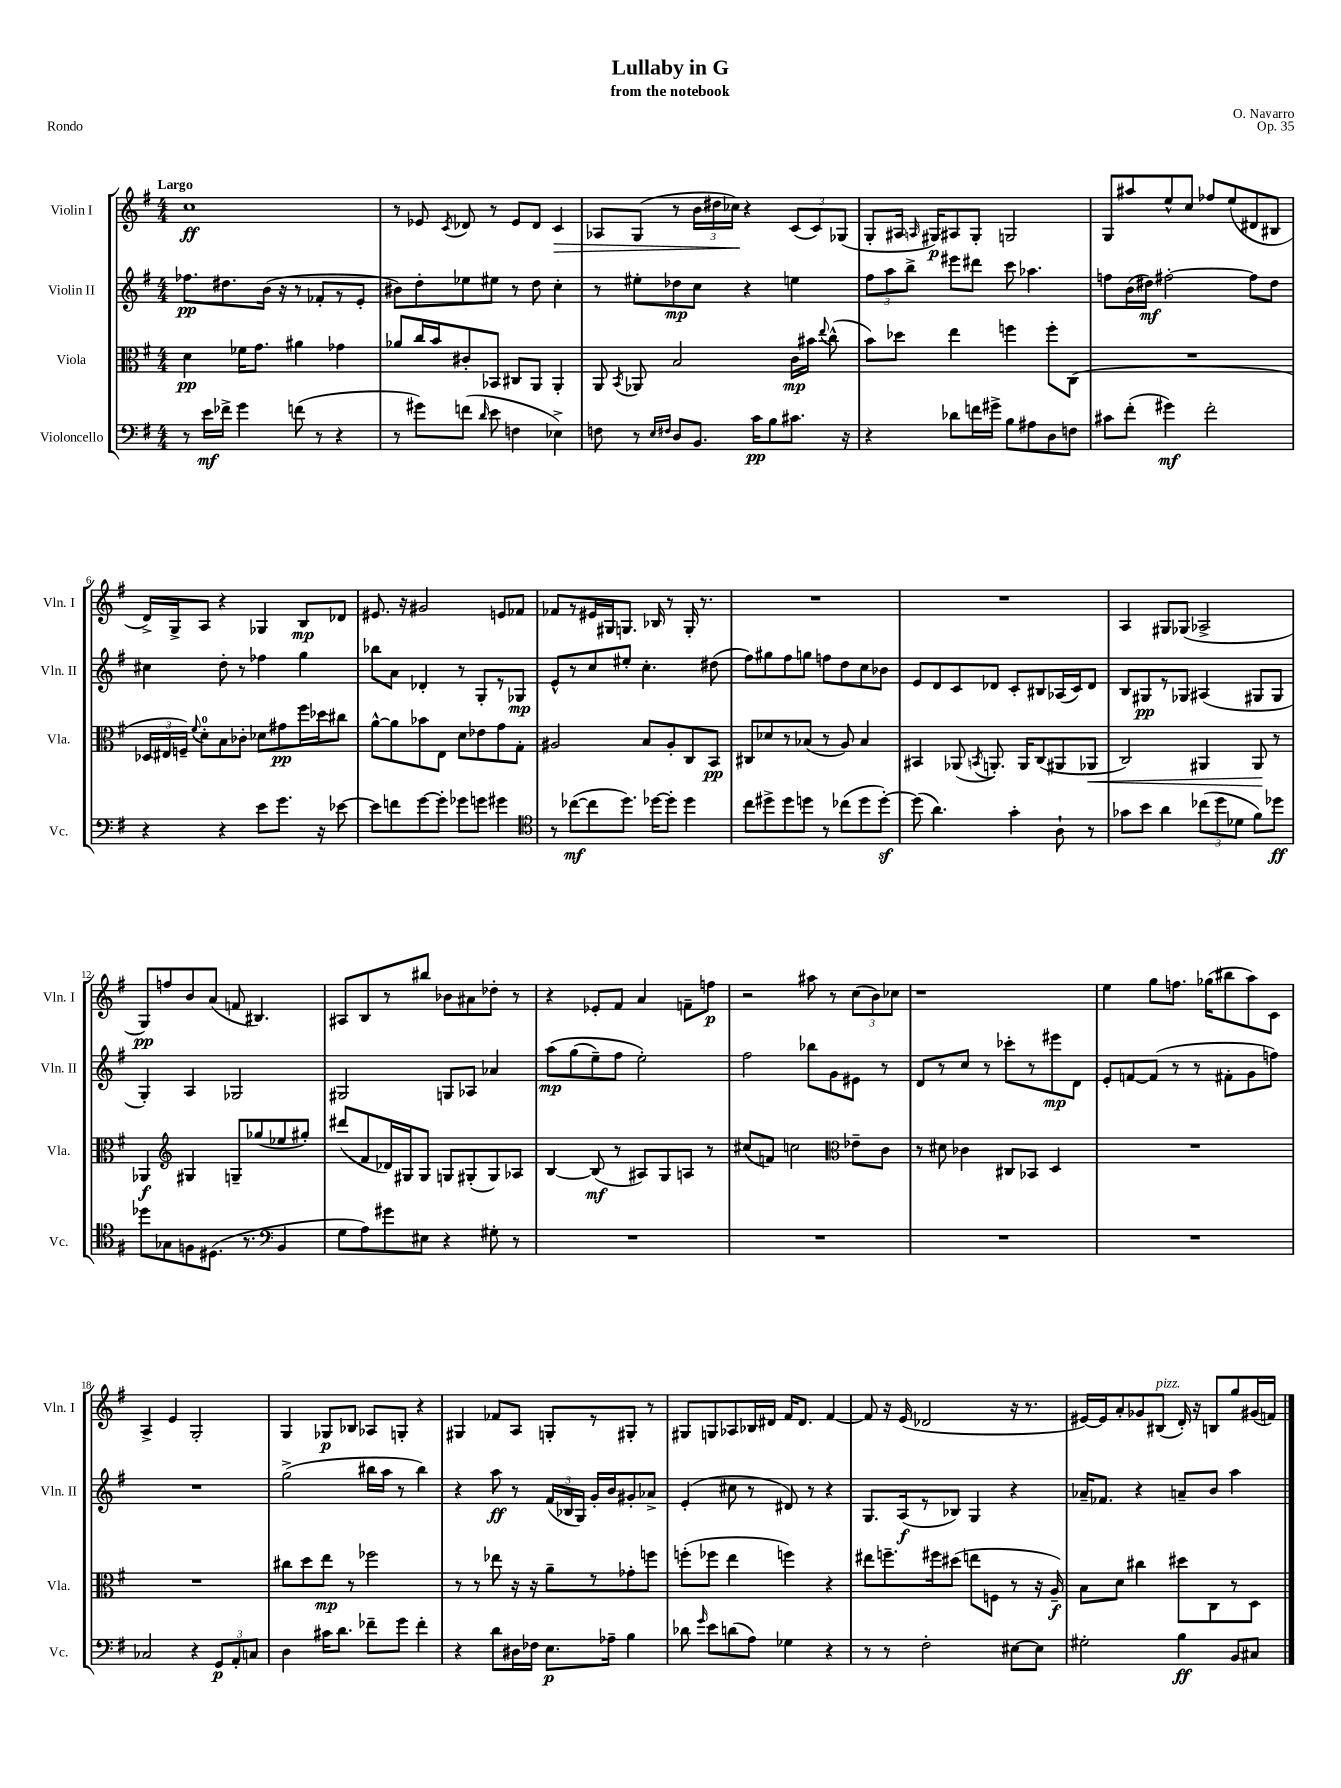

**kern	**kern	**kern	**kern
*staff4	*staff3	*staff2	*staff1
*clefF4	*clefC3	*clefG2	*clefG2
*k[f#]	*k[f#]	*k[f#]	*k[f#]
*M4/4	*M4/4	*M4/4	*M4/4
8r	4d\	8.ff-\L	1cc
16e\LL	.	.	.
16f-^\JJ	.	8.dd#\	.
4g\	16f-\LK	.	.
.	8.g\J	.	.
.	.	(16b\Jk	.
.	.	16r	.
(8f\	4a#\	8r	.
8r	.	8f-'/L	.
4r	4g-\	8r	.
.	.	8e'/J	.
=	=	=	=
8r	8a-/L	8b#\L)	8r
8g#\L)	16cc/L	8dd'\	8e-/
.	16b/J	.	.
.	.	.	8qc/
(8f\J	8c#'/	8ee-\	8d-/
16qqd/	.	.	.
8e\	8BB-/J	8ee#\J	8r
4F\	8C#/L	8r	8e-/L
.	8AA/J	8dd\	8d-/J
4E-^\)	4AA'/	4cc'\	4c/
=	=	=	=
8F\	8AA/	8r	8A-/L
.	8qBB/	.	.
8r	8AA-/	8ee#'\L	(8G/J
16qqE/LL	.	.	.
16qqF#/JJ	.	.	.
8D/L	2B/	8dd-\	8r
8.BB/J	.	8cc\J	24b\LL
.	.	.	24dd#\
.	.	.	24cc-\JJ)
.	.	4r	4r
16c\LK	.	.	.
8B\	.	.	.
8.c#\J	16c\LL	4ee\	(12c/L
.	16b#\JJ	.	.
.	.	.	12c/)
.	8qqee/	.	.
.	(8cc^^\	.	.
.	.	.	(12G-/J
16r	.	.	.
=	=	=	=
4r	8b\L)	12ff#\L	8G'/L
.	.	12aa\	.
.	8dd-\J	.	16A#/Jk
.	.	12bb^\J	.
.	.	.	16qqA/
.	.	.	16G#/LK)
8d-\L	4ee\	8eee#\L	8A#/
16f\L	.	8ddd#\J	8G#'/J
16g#^\JJ	.	.	.
8B\L	4ff\	8ccc\	2G/
8A#\	.	4.aa-\	.
8D\	8ff'\L	.	.
8F\J	(8C\J	.	.
=	=	=	=
8c#\L	1r	8ff\L	8G/L
(8f#'\J	.	(16b\L	8aa#/
.	.	16dd#\JJ)	.
4g#\)	.	[2ff#'\	8ee^^/
.	.	.	8cc/J
2f#'\	.	.	8ff-/L
.	.	.	(8ee/
.	.	8ff#\]L	8d#/
.	.	8dd#\J	8B#/J
=	=	=	=
4r	24D-/LL	4cc#\	16d^/LL)
.	24E#/	.	.
.	.	.	16G^/J
.	24F~/JJ)	.	.
.	8qqf#/	.	.
.	8d'\L	.	8A/J
4r	8B\	8dd'\	4r
.	8c-'\J	8r	.
8e\L	8d-\L	4ff-\	4G-/
8.g\J	8g#\	.	.
.	16ff#\L	4gg\	8B/L
16r	16dd-\J	.	.
[8e-\	8cc#\J	.	8d-/J
=	=	=	=
8e-\]L	[8a^^\L	8bb-\L	8.e#/
8f\	8a\]	8a\J	.
.	.	.	16r
[8g\	8b-\	4d-'/	2g#/
8g'\]J	8E\J	.	.
8g-\L	8d\L	8r	.
8g\J	8e-\	8G'/L	.
4g#\	8g\	8r	8e/L
.	8G'\J	8G-/J	8f-/J
=	=	=	=
*clefC4	*	*	*
8r	2A#/	8e^^/L	8f-/L
([8cc-\L	.	8r	8r
8cc-\]	.	8cc/	16e#/L
.	.	.	16G#/J
8.dd\J)	.	8ee#'/J	8.G/J
.	8B/L	4.cc'\	.
[16dd-\LK	.	.	16B-/
8dd-'\]J	8A#'/	.	8r
4dd-\	8C/	.	16G'/
.	.	.	8.r
.	8BB/J	(8dd#\	.
=	=	=	=
8cc\L	8C#/L	8ff#\L)	1r
8dd#^\	8d-/	8gg#\	.
8dd#\	8r	8ff#\	.
8dd\J	(8B-/J	8gg\J	.
8r	8r	8ff\L	.
(8cc-\L	8A/)	8dd\	.
8dd\	4B-/	8cc\	.
[8dd'\J)	.	8b-\J	.
=	=	=	=
(8dd\]	4BB#/	8e/L	1r
4.a\)	.	8d/	.
.	(8AA-/	8c/	.
.	8qBB/	.	.
.	8.AA'/)	8d-/J	.
4g'\	.	8c'/L	.
.	16AA/LK	.	.
.	(8C/	8B#/	.
8A`\	8AA#/	(16A-/L	.
.	.	16c/J)	.
8r	8AA-/J	8d-/J	.
=	=	=	=
8g-\L	2C/)	8B/L	4A/
8b\J	.	8G#/	.
4a\	.	8r	8G#/L
.	.	8G-/J	(8G-/J
(12cc-\L	4AA#/	(4A#/	2A-^/
12dd\	.	.	.
12d-\J	.	.	.
8f#\L)	8AA#/	8G#/L	.
8dd-\J	8r	8G#/J	.
=	=	=	=
8dd-\L	4AA-/	4G'/)	8G/L)
8G-\	.	.	8ff/
*	*clefG2	*	*
8F\	4G#/	4A/	8b/
(8.D#\J	.	.	(8a/J
.	8G~/L	2G-/	8f/
8.r	.	.	.
.	(8gg-/	.	4.B#/)
*clefF4	*	*	*
4BB/	8ee-/	.	.
.	8gg#'/J)	.	.
=	=	=	=
8G\L	(8ddd#/L	2G#/	8A#/L
8A\)	8f#/	.	8B/
8g#\	16d-/L)	.	8r
.	16G#/J	.	.
8E#\J	8G#/J	.	8bb#/J
4r	8G/L	8G/L	8b-\L
.	(8G#'/	8A-/J	8a#\
8G#'\	8G#/)	4a-/	8dd-'\J
8r	8A-/J	.	8r
=	=	=	=
1r	[4B/	&(8aa\L	4r
.	.	(8gg\	.
.	(8B/]	8ee~\)	8e-'/L
.	8r	8ff#\J	8f#/J
.	8A#/L)	2ee'\&)	4a/
.	8G/	.	.
.	8A/J	.	8f~\L
.	8r	.	8ff\J
=	=	=	=
1r	(8cc#/L	2ff#\	2r
.	8f/J)	.	.
.	2cc\	.	.
.	.	8bb-\L	8aa#\
.	.	8g\	8r
*	*clefC3	*	*
.	8e-~\L	8e#\J	(12cc\L
.	.	.	12b\)
.	8c\J	8r	.
.	.	.	12cc-\J
=	=	=	=
1r	8r	8d/L	1r
.	8d#\	8r	.
.	4c-\	8cc/J	.
.	.	8r	.
.	8C#/L	8ccc-'\L	.
.	8BB-/J	8r	.
.	4D/	8eee#\	.
.	.	8d\J	.
=	=	=	=
1r	1r	8e'/L	4ee\
.	.	[8f/	.
.	.	(8f/]J	8gg\L
.	.	8r	8.ff\J
.	.	8r	.
.	.	.	(16gg-\LK
.	.	8f#'\L	8bb#\
.	.	8g\	8aa\)
.	.	8ff\J)	8c\J
=	=	=	=
2C-/	1r	1r	4A^/
.	.	.	4e/
4r	.	.	2G'/
12GG/L	.	.	.
12AA'/	.	.	.
12C/J	.	.	.
=	=	=	=
4D\	8cc#\L	(2gg^\	4G/
.	8dd\	.	.
16c#\LK	8ee\J	.	8G-/L
8.d\J	.	.	.
.	8r	.	8B-/J
8f-~\L	2ff-\	16bb#\LL	8A-/L
.	.	16aa\JJ	.
8g\J	.	8r	8G'/J
4f-'\	.	4bb#\)	4r
=	=	=	=
4r	8r	4r	4G#/
.	8r	.	.
8d\L	8ee-\	8aa\	8f-/L
16D#\L	16r	8r	8A/J
16F-\JJ	16r	.	.
8.E\L	8a~\L	(24f#/LL	8G'/L
.	.	24B-/	.
.	.	24G/JJ)	.
.	8r	16g'/LL	8r
16A-~\Jk	.	16b/J	.
4B\	8g-'\	8g#'/	8G#'/J
.	8ff\J	8a-^/J	8r
=	=	=	=
8d-\	(8ff'\L	(4e'/	8G#/L
16qqg/	.	.	.
8e\L	8ff-\J	.	8G/
(8d\	4ee\	8cc#\	8A-/
8A\J)	.	8r	16B-/L
.	.	.	16d#/JJ
4G-\	4ff\)	8d#/)	16f#/LK
.	.	.	8.d#/J
.	.	8r	.
4r	4r	4r	[4f#/
=	=	=	=
8r	8ee#\L	8.G/L	8f#/]
8r	8.ff~\	.	16r
.	.	(16A/k	(16e/
2F#'\	.	8r	2d-/
.	16ff#\k	.	.
.	(8dd#\J	8B-/J)	.
.	8ee\L	4G/	.
.	8F\J	.	.
[8E#\L	8r	4r	16r
.	.	.	8.r
8E#\]J	16r	.	.
.	16A~/)	.	.
=	=	=	=
2G#'\	8B\L	16a-~/LK	[16e#/LL)
.	.	8.f-/J	16e#/]J
.	8d\J	.	8a'/
.	4cc#\	4r	8g-/
.	.	.	(8B#/J
4B\	8dd#\L	8a~/L	16d'/)
.	.	.	16r
.	8C\	8b/J	8B/L
8BB/L	8r	4aa\	8gg/
8C#/J	8D\J	.	(16g#/L
.	.	.	16f/JJ)
==	==	==	==
*-	*-	*-	*-
